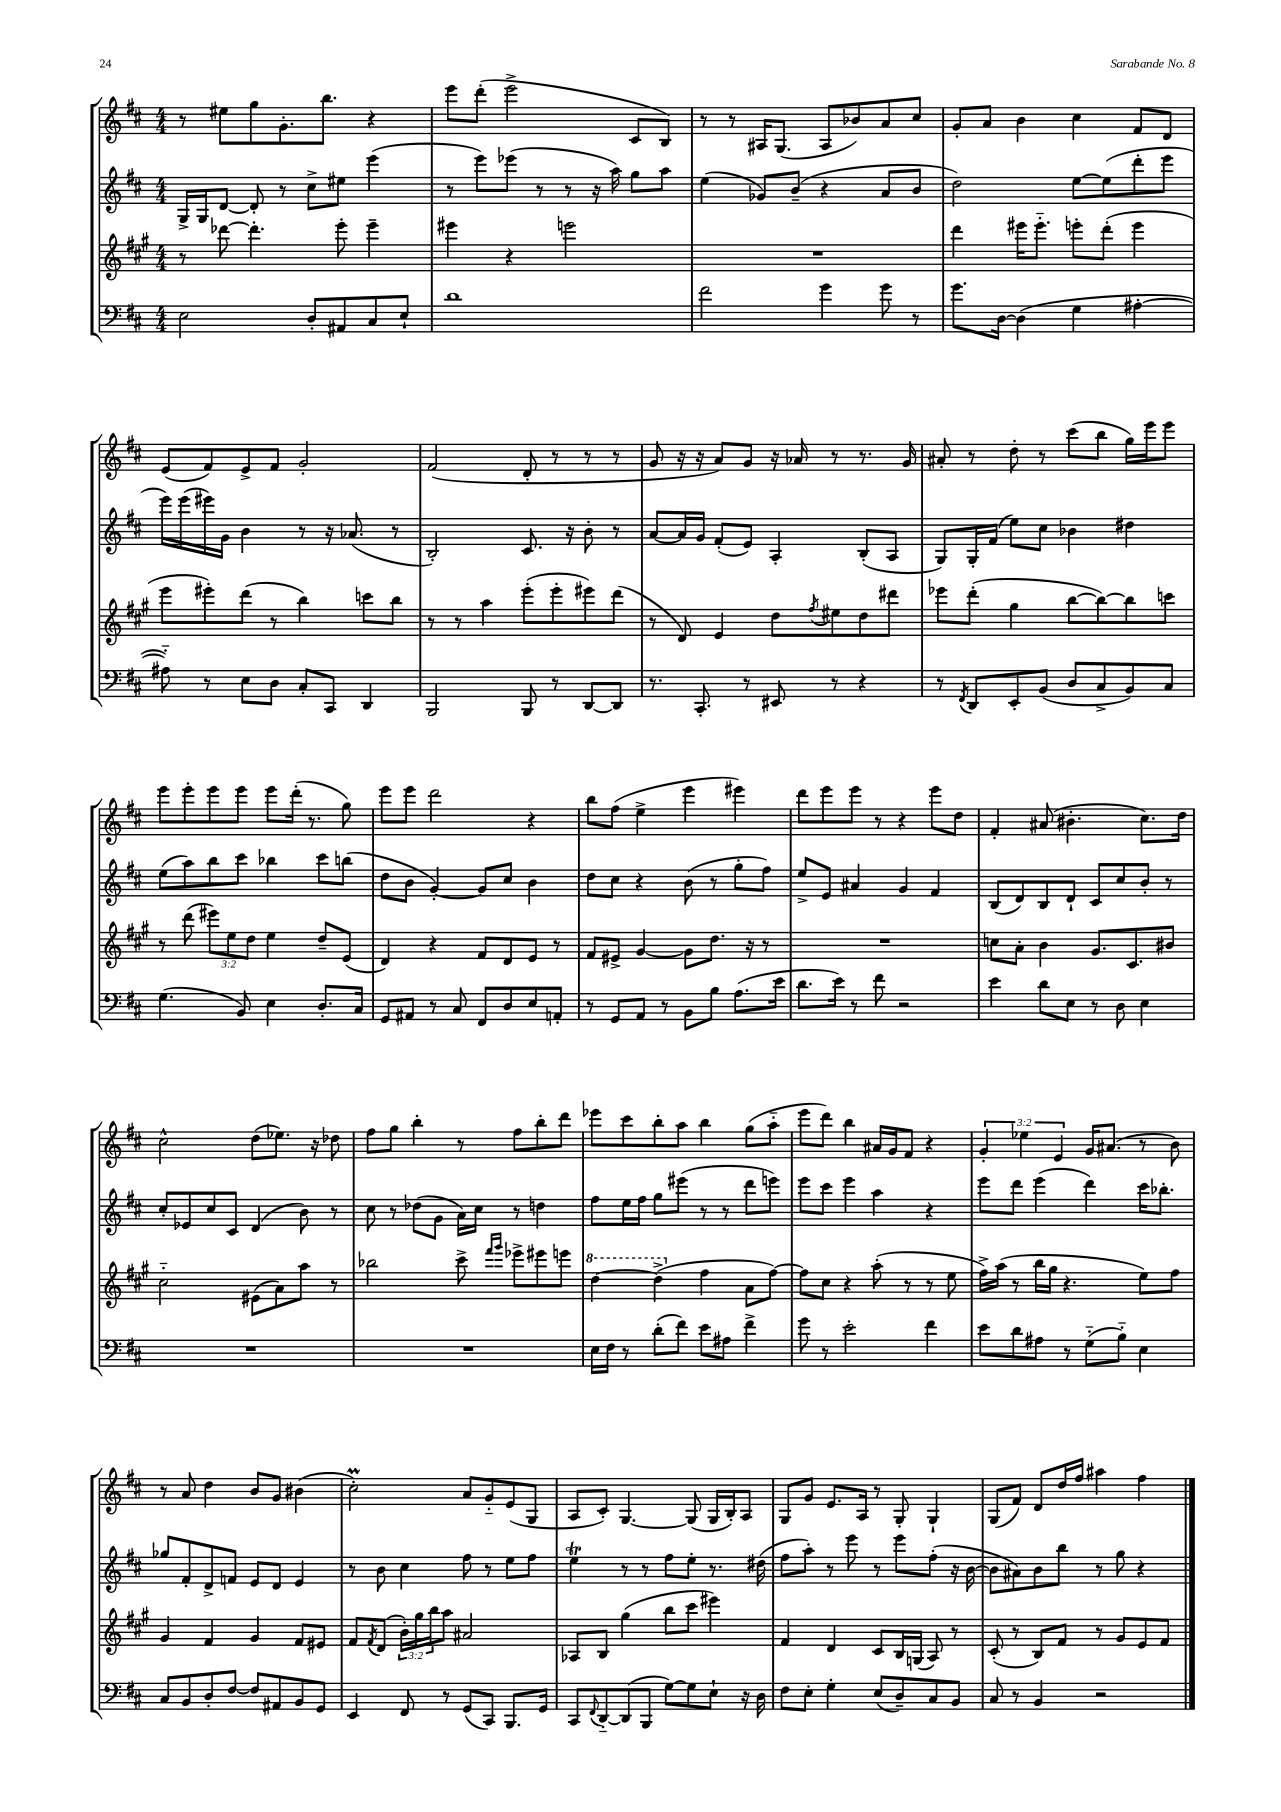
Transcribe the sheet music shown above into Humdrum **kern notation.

**kern	**kern	**kern	**kern
*staff4	*staff3	*staff2	*staff1
*clefF4	*clefG2	*clefG2	*clefG2
*k[f#c#]	*k[f#c#g#]	*k[f#c#]	*k[f#c#]
*M4/4	*M4/4	*M4/4	*M4/4
2E	8r	16G^	8r
.	.	16G	.
.	[8ddd-	[8d	8ee#
.	4.ddd-']	8d']	8gg
.	.	8r	8.g'
8D'	.	8cc#^	.
.	.	.	8.bb
8AA#	8eee'	8ee#	.
8C#	4eee~	(4eee	4r
8E`	.	.	.
=	=	=	=
1d	4eee#	8r	8eee
.	.	8eee)	(8ddd'
.	4r	(8eee-	2eee^
.	.	8r	.
.	2eee	8r	.
.	.	16r	.
.	.	16aa)	.
.	.	8gg	8c#
.	.	8aa	8B)
=	=	=	=
2f#	1r	(4ee	8r
.	.	.	8r
.	.	8g-)	16A#
.	.	.	(8.G
.	.	(8b~	.
4g	.	4r	8A#
.	.	.	8b-)
8g	.	8a	8a
8r	.	8b	8cc#
=	=	=	=
8.g	4ddd	2dd)	8g'
.	.	.	8a
[16D	.	.	.
(4D]	16eee#	.	4b
.	8.eee#'~	.	.
4G	8eee'	[8ee	4cc#
.	(8ddd'	(8ee]	.
[4A#'	4eee	8ddd'	8f#
.	.	8eee	8d
=	=	=	=
8A#'~])	8eee	16eee)	(8e
.	.	(16eee	.
8r	8eee#')	16eee#)	8f#)
.	.	16g	.
8E	(8ddd	4b	8e^
8D	8r	.	8f#
8C#'	4bb)	8r	2g'
8CC#	.	16r	.
.	.	(8.a-	.
4DD	8ccc	.	.
.	8bb	8r	.
=	=	=	=
2BBB	8r	2B')	(2f#
.	8r	.	.
.	4aa	.	.
8BBB	(8eee'	8.c#	8d'
8r	8eee'	.	8r
.	.	16r	.
[8DD	8eee#)	8b'	8r
8DD]	(8ddd	8r	8r
=	=	=	=
8.r	8r	[8a	8g
.	8d)	16a]	16r
8.CC#'	.	16g	16r
.	4e	(8f#'	8a)
8r	.	8e)	8g
8EE#	8dd	4A'	16r
.	.	.	16a-
.	8qff#	.	.
8r	8ee#	.	8r
4r	8dd	(8B'	8.r
.	8ddd#	8A	.
.	.	.	16g
=	=	=	=
8r	8eee-	8G)	8a#'
8qFF#	.	.	.
8DD	(8ddd'	16G'	8r
.	.	(16f#	.
8EE'	4gg#	8ee)	8dd'
(8BB	.	8cc#	8r
8D	[8bb	4b-	(8ccc#
8C#^	8bb_)	.	8bb
8BB)	8bb]	4dd#	16gg)
.	.	.	16eee
8C#	8ccc	.	8eee
=	=	=	=
(4.G	8r	(8ee	8eee
.	(8ddd	8aa)	8eee'
.	12eee#)	8bb	8eee
.	12ee	.	.
8BB)	.	8ccc#	8eee
.	12dd	.	.
4E	4ee	4bb-	8eee
.	.	.	(16ddd'
.	.	.	8.r
8.D'	8dd~	8ccc#	.
.	(8e	(8bb	8gg)
16C#	.	.	.
=	=	=	=
8GG	4d)	8dd	8eee
8AA#	.	8b	8eee
8r	4r	[4g')	2ddd
8C#	.	.	.
8FF#	8f#	8g]	.
8D	8d	8cc#	.
8E	8e	4b	4r
8AA'	8r	.	.
=	=	=	=
8r	8f#	8dd	8bb
8GG	8e#^	8cc#	(8ff#
8AA	[4g#	4r	4ee^
8r	.	.	.
8BB	8g#]	(8b	4eee
8B	8.dd	8r	.
(8.A	.	8gg'	4eee#)
.	16r	.	.
.	8r	8ff#)	.
16e	.	.	.
=	=	=	=
8.d	1r	8ee^	8ddd
.	.	8e	8eee
16e)	.	.	.
8r	.	4a#	8eee
8f#	.	.	8r
2r	.	4g	4r
.	.	4f#	8eee
.	.	.	8dd
=	=	=	=
4e	8cc	(8B	4f#'
.	8a'	8d)	.
8d	4b	8B	(8a#
8E	.	8d`	4.b#'
8r	8.g#	8c#	.
8D	.	8cc#	.
.	8.c#	.	.
4E	.	8b'	8.cc#)
.	8b#	8r	.
.	.	.	16dd
=	=	=	=
1r	2cc#'~	8cc#'	2cc#^^
.	.	8e-	.
.	.	8cc#	.
.	.	8c#	.
.	(8e#	(4d	(8dd
.	8a)	.	8.ee-)
.	8aa	8b)	.
.	.	.	16r
.	8r	8r	8dd-
=	=	=	=
1r	2bb-	8cc#	8ff#
.	.	8r	8gg
.	.	(8dd-	4bb'
.	.	8g	.
.	8ccc#^	16a)	8r
.	.	16cc#	.
.	16qqfff#	.	.
.	16qqggg#	.	.
.	8eee-^	8r	8ff#
.	8eee#	4dd	8bb'
.	8eee	.	8ddd
=	=	=	=
16E	[4ddd	8ff#	8eee-
16F#	.	.	.
8r	.	16ee	8ccc#
.	.	16ff#	.
(8d'	(4ddd^]	8gg	8bb'
8f#)	.	(8eee#	8aa
8e	4ff#	8r	4bb
8A#	.	8r	.
4f#^	8a	8ddd	(8gg
.	[8ff#)	8eee)	8aa'~
=	=	=	=
8g	8ff#]	8eee	8eee
8r	8cc#	8ccc#	8ddd)
2e'	4r	4eee	4bb
.	(8aa'	4aa	16a#
.	.	.	16g
.	8r	.	8f#
4f#	8r	4r	4r
.	8ee	.	.
=	=	=	=
8e	16ff#^)	8eee	6g'
.	(16aa	.	.
8d	8r	8ddd	.
.	.	.	6ee-
8A#	16bb	(4eee	.
.	16gg#	.	.
.	.	.	6e
8r	4.r	.	.
(8G'~	.	4ddd)	16g
.	.	.	(8.a#
8B'~)	.	.	.
4E	8ee)	16ccc#	8r
.	.	8.bb-'	.
.	8ff#	.	8b)
=	=	=	=
8C#	4g#	8gg-	8r
8BB	.	8f#'	8a
8D'	4f#	8d^	4dd
[8F#	.	8f	.
8F#]	4g#	8e	8b
8AA#	.	8d	8g
8BB	8f#	4e	(4b#
8GG	8e#	.	.
=	=	=	=
4EE	8f#	8r	2cc#')
.	8qf#	.	.
.	(8d	8b	.
8FF#	24b')	4cc#	.
.	24gg#	.	.
.	24bb	.	.
8r	8aa	.	.
(8GG	2a#	8ff#	8a
8CC#)	.	8r	8g'~
8.BBB	.	8ee	(8e
.	.	8ff#	8G
16GG	.	.	.
=	=	=	=
8CC#	8A-	4ee	8A
8qqFF#	.	.	.
[8DD'~	8B	.	8c#')
(8DD]	(4gg#	8r	[4.G
8BBB	.	8r	.
[8G)	8bb	8ff#	.
8G]	8ccc#	8ee'	(8G]
8E`	4eee#)	8.r	16G
.	.	.	16B')
16r	.	.	8A
16D	.	(16dd#	.
=	=	=	=
8F#	4f#	8ff#	8G
8E'	.	8aa')	8g
4G'	4d	8r	8.e
.	.	8eee	.
.	.	.	16A
(8E	8c#	8r	8r
8D~)	16B	8eee	8G'
.	(16G	.	.
8C#	8A)	(8ff#'	4G`
8BB	8r	16r	.
.	.	[16b	.
=	=	=	=
8C#	(8c#'	8b]	(8G
8r	8r	8a#)	8f#)
4BB	8B)	8b	8d
.	8f#	8bb	16dd
.	.	.	16ff#
2r	8r	8r	4aa#
.	8g#	8gg	.
.	8e	4r	4ff#
.	8f#	.	.
==	==	==	==
*-	*-	*-	*-
